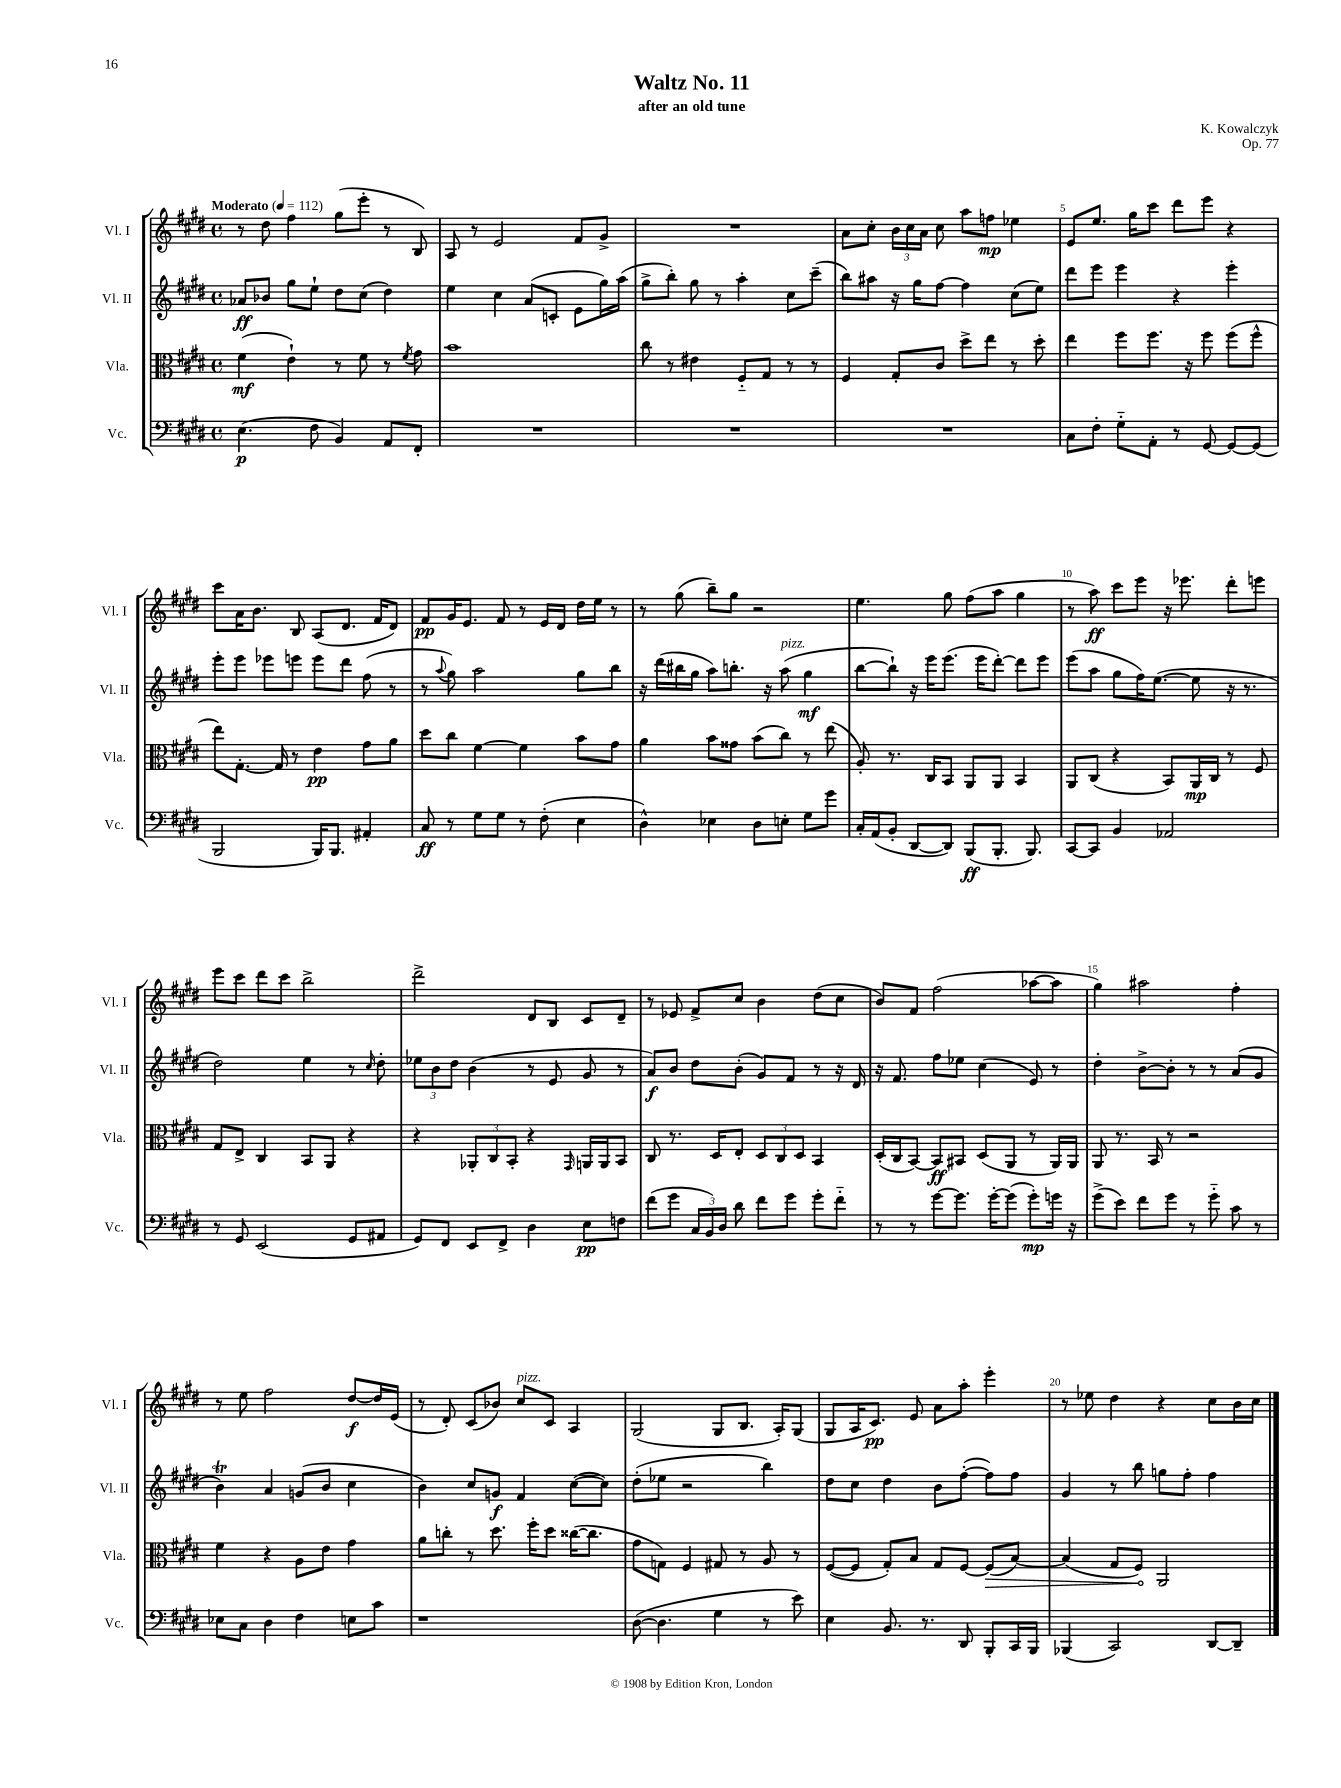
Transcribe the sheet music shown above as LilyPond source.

\header { title = "Waltz No. 11" composer = "K. Kowalczyk" subtitle = "after an old tune" opus = "Op. 77" }
<<
\new StaffGroup <<
\new Staff = "s0" \with { instrumentName = "Vl. I" shortInstrumentName = "Vl. I" } {
    \clef treble \key e \major \defaultTimeSignature \time 4/4 \tempo "Moderato" 4 = 112
    \autoBeamOff r8 dis''8 fis''4 gis''8[( e'''8]-. r8 b8) |
    a8 r8 e'2 fis'8[ gis'8]-> |
    R1 |
    a'8[ cis''8]-. \tuplet 3/2 { b'16[ cis''16 a'16] } cis''8 a''8[ f''8]\mp ees''4 |
    e'8[ e''8.] gis''16[ cis'''8] dis'''8[ e'''8] r4 |
    cis'''8[ a'16 b'8.] b8 a8[( dis'8.] fis'16[ dis'8]) |
    fis'8[\pp gis'16 e'8.] fis'8 r8 e'16[ dis'16] dis''16[ e''16] r8 |
    r8 gis''8( b''8[--) gis''8] r2 |
    e''4. gis''8 fis''8[( a''8] gis''4 |
    r8 a''8\ff) cis'''8[ e'''8] r16 ees'''8. dis'''8[-. e'''8] |
    e'''8[ cis'''8] dis'''8[ cis'''8] b''2-> |
    dis'''2-> dis'8[ b8] cis'8[ dis'8]-- |
    r8 ees'8 fis'8[-> cis''8] b'4 dis''8[( cis''8] |
    b'8[) fis'8] fis''2( aes''8[~ aes''8] |
    gis''4) ais''2 fis''4-. |
    r8 e''8 fis''2 dis''8[~\f dis''16 e'16]( |
    r8 dis'8-.) cis'8[( bes'8]) cis''8[^\markup { \italic "pizz." } cis'8] a4 |
    gis2( gis8[ b8.] a16[-.) gis8]( |
    gis8[ a16 cis'8.]\pp) e'8 a'8[ a''8]-. e'''4-. |
    r8 ees''8 dis''4 r4 cis''8[ b'16 cis''16] \bar "|." |
}
\new Staff = "s1" \with { instrumentName = "Vl. II" shortInstrumentName = "Vl. II" } {
    \clef treble \key e \major \defaultTimeSignature \time 4/4
    \autoBeamOff aes'8[\ff bes'8] gis''8[ e''8]-! dis''8[ cis''8]( dis''4) |
    e''4 cis''4 a'8[( c'8]-. e'8[ gis''16) a''16]( |
    gis''8[-> b''8]-.) gis''8 r8 a''4-. cis''8[ cis'''8]--( |
    b''8[) ais''8] r16 gis''16[ fis''8]~ fis''4 cis''8[( e''8]) |
    dis'''8[ e'''8] e'''4 r4 e'''4-. |
    e'''8[-. e'''8] ees'''8[ e'''8] e'''8[ dis'''8] fis''8( r8 |
    r8 \appoggiatura { a''8 } gis''8) a''2 gis''8[ b''8] |
    r16 dis'''16[( bis''16 gis''16] a''8[) b''8.]-. r16 a''8^\markup { \italic "pizz." }( gis''4\mf |
    b''8[~ b''8]-!) r16 e'''16[ e'''8.]( e'''16[ dis'''8]~-.) dis'''8[ e'''8] |
    e'''8[( a''8] gis''8[ fis''16) e''8.]~( e''8 r16 r8. |
    dis''2) e''4 r8 \grace { cis''16 } dis''8-. |
    \tuplet 3/2 { ees''8[ b'8 dis''8] } b'4( r8 e'8 gis'8 r8 |
    a'8[\f) b'8] dis''8[ b'8]-.( gis'8[) fis'8] r8 r16 dis'16 |
    r16 fis'8. fis''8[ ees''8] cis''4( e'8) r8 |
    dis''4-. b'8[~-> b'8]-. r8 r8 a'8[( gis'8] |
    b'4\trill) a'4 g'8[( b'8] cis''4 |
    b'4) cis''8[ g'8]\f fis'4 cis''8[~( cis''8]) |
    dis''8[-.( ees''8] r2 b''4) |
    dis''8[ cis''8] dis''4 b'8[ fis''8]~-.( fis''8[) fis''8] |
    gis'4 r8 b''8 g''8[ fis''8]-. fis''4 \bar "|." |
}
\new Staff = "s2" \with { instrumentName = "Vla." shortInstrumentName = "Vla." } {
    \clef alto \key e \major \defaultTimeSignature \time 4/4
    \autoBeamOff fis'4\mf( e'4-!) r8 fis'8 r8 \acciaccatura { fis'8 } gis'8 |
    b'1 |
    cis''8 r8 eis'4 fis8[-_ gis8] r8 r8 |
    fis4 gis8[-. cis'8] dis''8[-> e''8] r8 dis''8-. |
    e''4 fis''8[ fis''8.] r16 fis''8 fis''8[( fis''8]-^ |
    e''8[) gis8.]~-. gis16 r8 e'4\pp gis'8[ a'8] |
    dis''8[ cis''8] fis'4~ fis'4 b'8[ gis'8] |
    a'4 b'8[ gisis'8] b'8[( cis''8]) r8 e''8( |
    a8-.) r8. cis16[ b,8] a,8[ a,8] b,4 |
    a,8[ cis8]( r4 b,8[) a,16\mp cis16] r8 fis8 |
    gis8[ e8]-> cis4 b,8[ a,8] r4 |
    r4 \tuplet 3/2 { aes,8[-. cis8 b,8]-. } r4 \grace { gis,16 } a,16[ a,16 b,8] |
    cis8 r8. dis16[ e8]-. \tuplet 3/2 { dis8[ cis8 dis8] } b,4 |
    dis16[-.( cis16 b,8]~) b,8[\ff bis,8] dis8[( a,8] r8 a,16[) a,16] |
    a,8 r8. b,16 r8 r2 |
    fis'4 r4 a8[ e'8] gis'4 |
    a'8[ c''8]-. r8 dis''8. fis''16[-. dis''8] cisis''16[~( cisis''8.] |
    gis'8[ g8]) fis4 gis8 r8 a8 r8 |
    fis8[~( fis8] gis8[-.) b8] gis8[ fis8]~ \once \override Hairpin.circled-tip = ##t fis8[\>( b8]~) |
    b4( gis8[ fis8]\!) a,2 \bar "|." |
}
\new Staff = "s3" \with { instrumentName = "Vc." shortInstrumentName = "Vc." } {
    \clef bass \key e \major \defaultTimeSignature \time 4/4
    \autoBeamOff e4.\p( fis8 b,4) a,8[ fis,8]-. |
    R1 |
    R1 |
    R1 |
    cis8[ fis8]-. gis8[-_ a,8]-. r8 gis,8~ gis,8[~ gis,8]( |
    b,,2 b,,16[) b,,8.] ais,4-. |
    cis8\ff r8 gis8[ gis8] r8 fis8-.( e4 |
    dis4-^) ees4 dis8[ e8]-. gis8[ gis'8] |
    cis16[-. a,16( b,8]-. dis,8[~ dis,8]) b,,8[\ff( b,,8.]-. b,,8.) |
    cis,8[~ cis,8] b,4 aes,2 |
    r8 gis,8 e,2( gis,8[ ais,8] |
    gis,8[) fis,8] e,8[ fis,8]-> dis4 e8[\pp f8] |
    fis'8[( gis'8] \tuplet 3/2 { cis16[ b,16) dis16] } dis'8 fis'8[ gis'8] gis'8[-. fis'8]-_ |
    r8 r8 gis'8[~ gis'8.] gis'16[~-. gis'8]( gis'8[-.\mp) g'16] r16 |
    gis'8[->( e'8]) fis'8[ gis'8] r8 gis'8-_ cis'8 r8 |
    ees8[ cis8] dis4 fis4 e8[ cis'8] |
    r1 |
    dis8~( dis4. gis4 r8 e'8) |
    e4 b,8. r8. dis,8 b,,8[-. cis,16 b,,16] |
    bes,,4( cis,2) dis,8[~ dis,8]-- \bar "|." |
}
>>
>>
\layout { \context { \Score \override BarNumber.break-visibility = ##(#f #t #t) barNumberVisibility = #(every-nth-bar-number-visible 5) } }
